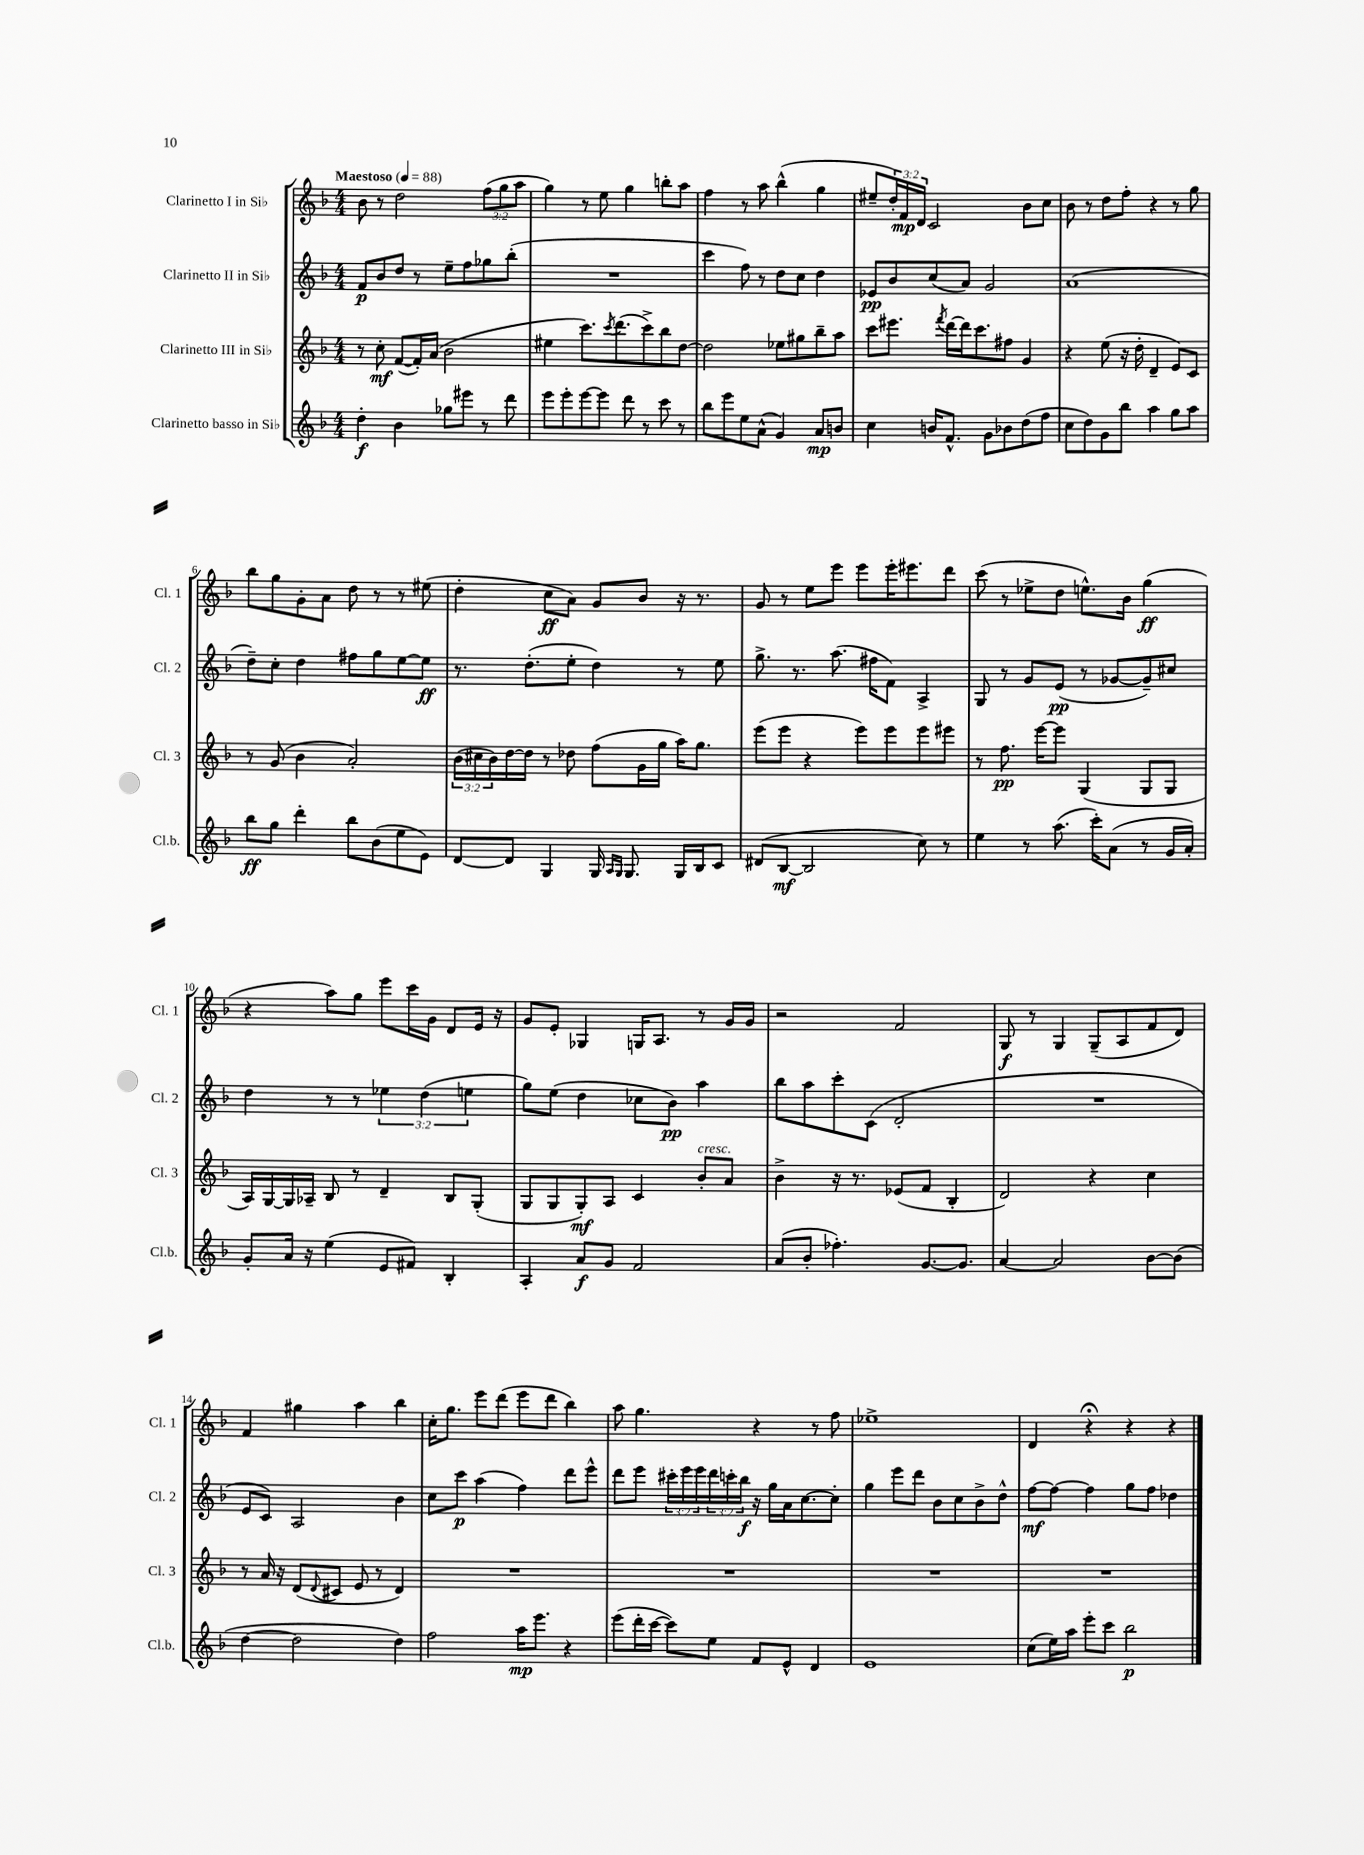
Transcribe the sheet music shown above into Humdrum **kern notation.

**kern	**kern	**kern	**kern
*staff4	*staff3	*staff2	*staff1
*clefG2	*clefG2	*clefG2	*clefG2
*k[b-]	*k[b-]	*k[b-]	*k[b-]
*M4/4	*M4/4	*M4/4	*M4/4
*MM88	*MM88	*MM88	*MM88
4dd'\	8r	8f/L	8b-\
.	8cc'\	8b-/	8r
4b-\	([8f/L	8dd/J	2dd\
.	16f'/]L)	8r	.
.	(16a/JJ	.	.
8gg-\L	2b-\	8ee~\L	.
8eee#\J	.	8ff\	.
8r	.	8gg-\	(12ff\L
.	.	.	12gg\
8ddd\	.	(8bb-'\J	.
.	.	.	12aa\J
=	=	=	=
8eee\L	4ee#\	1r	4gg\)
8eee'\	.	.	.
[8eee\	8.ccc\L)	.	8r
8eee\]J	.	.	8ee\
.	8qccc/	.	.
.	(8.ddd\	.	.
8ddd\	.	.	4gg\
8r	8ccc^\)	.	.
8ccc\	8bb-\	.	8bb'\L
8r	[8dd\J	.	8aa\J
=	=	=	=
8bb-\L	2dd\]	4ccc\	4ff\
8eee\	.	.	.
8ee\	.	8ff\)	8r
(8a^^\J	.	8r	8aa\
4g/)	8ee-\L	8dd\L	(4bb-^^\
.	8gg#\	8cc\J	.
8a/L	8bb-~\	4dd\	4gg\
8b/J	8aa\J	.	.
=	=	=	=
4cc\	8ccc\L	8e-/L	8ee#~/L
.	8.eee#\J	8b-/	24dd'/L)
.	.	.	24f/
.	.	.	24d/JJ
16b/LK	.	(8cc/	2c/
.	8qfff/	.	.
8.f^^/J	[16ddd\LL	.	.
.	16ddd\]J	8a/J)	.
.	8.ccc\	.	.
8g\L	.	2g/	.
8b-\	8ff#\J	.	.
(8dd\	4g/	.	8b-\L
8ff\J	.	.	8cc\J
=	=	=	=
8cc\L	4r	(1a	8b-\
8dd\)	.	.	8r
8g\	(8ee\	.	8dd\L
8bb-\J	16r	.	8ff'\J
.	16dd'\	.	.
4aa\	4d~/	.	4r
8gg\L	8e/L)	.	8r
8aa\J	8c/J	.	8gg\
=	=	=	=
8bb-\L	8r	8dd~\L)	8bb-\L
8gg\J	(8g/	8cc'\J	8gg\
4ddd'\	4b-\	4dd\	8g'\
.	.	.	8a\J
8bb-\L	2a'/)	8ff#\L	8dd\
(8b-\	.	8gg\	8r
8ee\	.	[8ee\	8r
8e\J)	.	8ee\]J	(8ee#\
=	=	=	=
[8d/L	(24b-\LL	8.r	4dd'\
.	24cc#\	.	.
.	24b-\)	.	.
8d/]J	[16dd\	.	.
.	16dd\]JJ	(8.dd'\L	.
4G/	8r	.	8cc\L
.	8dd-\	8ee'\J	8a\J)
16G/	(8ff\L	4dd\)	8g/L
16qqA/LL	.	.	.
16qqG/JJ	.	.	.
8.G/	.	.	.
.	16g\L	.	8b-/J
.	16gg\JJ	.	.
16G/LL	16aa\LK)	8r	16r
16B-/J	8.gg\J	.	8.r
8c/J	.	8ee\	.
=	=	=	=
(8d#/L	(8eee\L	8.gg^\	8g/
[8B-/J	8eee\J	.	8r
.	.	8.r	.
2B-/]	4r	.	8ee\L
.	.	(8.aa\	8eee\J
.	8eee\L)	.	8eee\L
.	.	16ff#\LK	.
.	8eee\	8f\J)	16eee'\K
.	.	.	8.eee#\
8cc\)	8eee\	4A^/	.
8r	8eee#\J	.	8ddd\J
=	=	=	=
4ee\	8r	8G/	(8ccc\
.	8.ff\	8r	8r
8r	.	8g/L	8ee-^\L
.	[16eee\LK	.	.
(8.aa\	8eee\]J	(8e/J	8dd\J
.	(4G/	8r	8.ee^^\L)
16ccc'\LK)	.	.	.
(8a\J	.	[8g-/L	.
.	.	.	16b-\Jk
8r	8G/L	8g-~/])	(4gg\
16g/LL	8G/J	8cc#/J	.
16a'/JJ)	.	.	.
=	=	=	=
8g'/L	16A/LL)	4dd\	4r
.	[16G/	.	.
16a/Jk	16G/]	.	.
16r	16A-~/JJ	.	.
(4ee\	8B-/	8r	8aa\L)
.	8r	8r	8gg\J
8e/L	4d~/	6ee-\	8eee\L
8f#/J)	.	.	16ccc\L
.	.	(6dd\	.
.	.	.	16g\JJ
4B-'/	8B-/L	.	8d/L
.	.	6ee\	.
.	(8G'/J	.	16e/Jk
.	.	.	16r
=	=	=	=
4A'/	8G/L	8gg\L)	8g/L
.	8G/	(8ee\J	8e'/J
8a/L	8G'/)	4dd\	4G-/
8g/J	8A/J	.	.
2f/	4c/	8cc-\L	16G/LK
.	.	.	8.A/J
.	.	8b-\J)	.
.	8b-'/L	4aa\	8r
.	8a/J	.	16g/LL
.	.	.	16g/JJ
=	=	=	=
(8a/L	4b-^\	8bb-\L	2r
8b-'/J	.	8aa\	.
4.ff-'\)	16r	8ccc'\	.
.	8.r	.	.
.	.	(8c\J	.
.	(8e-/L	2d'/	2f/
[8.g/L	8f/J	.	.
.	4B-'/	.	.
8.g/]J	.	.	.
=	=	=	=
[4a/	2d/)	1r	8G/
.	.	.	8r
2a/]	.	.	4G/
.	4r	.	(8G~/L
.	.	.	8A/
[8b-\L	4cc\	.	8f/
(8b-\]J	.	.	8d/J)
=	=	=	=
[4dd\	8r	8e/L	4f/
.	16a/	8c/J)	.
.	16r	.	.
2dd\]	(8d/L	2A/	4gg#\
.	8qqd/	.	.
.	8c#/J	.	.
.	8e/	.	4aa\
.	8r	.	.
4dd\)	4d/)	4b-\	4bb-\
=	=	=	=
2ff\	1r	8cc\L	16cc'\LK
.	.	.	8.gg\J
.	.	8ccc\J	.
.	.	(4aa\	8eee\L
.	.	.	(8ddd\J
16aa\LK	.	4ff\)	8eee\L
8.eee\J	.	.	.
.	.	.	8ddd\J
4r	.	8ddd\L	4bb-\)
.	.	8eee^^\J	.
=	=	=	=
(8eee\L	1r	8ddd\L	8aa\
16ddd'\L	.	8eee\J	4.gg\
[16ccc\JJ	.	.	.
8ccc\]L)	.	24ccc#'\LL	.
.	.	24eee\	.
.	.	24eee\	.
8ee\J	.	24ddd\	.
.	.	24ccc'\	.
.	.	24bb-\JJ	.
8f/L	.	16r	4r
.	.	16gg\LL	.
8e^^/J	.	16a\J	.
.	.	[8.cc\	.
4d/	.	.	8r
.	.	8cc'\]J	8ff\
=	=	=	=
1e	1r	4gg\	1ee-^
.	.	8eee\L	.
.	.	8ddd\J	.
.	.	8b-\L	.
.	.	8cc\	.
.	.	8b-^\	.
.	.	8dd^^\J	.
=	=	=	=
(8cc\L	1r	[8ff\L	4d/
16ee\L)	.	8ff\_J	.
16aa\JJ	.	.	.
8eee'\L	.	4ff\]	4r;
8ccc\J	.	.	.
2bb-\	.	8gg\L	4r
.	.	8ff\J	.
.	.	4dd-\	4r
==	==	==	==
*-	*-	*-	*-
